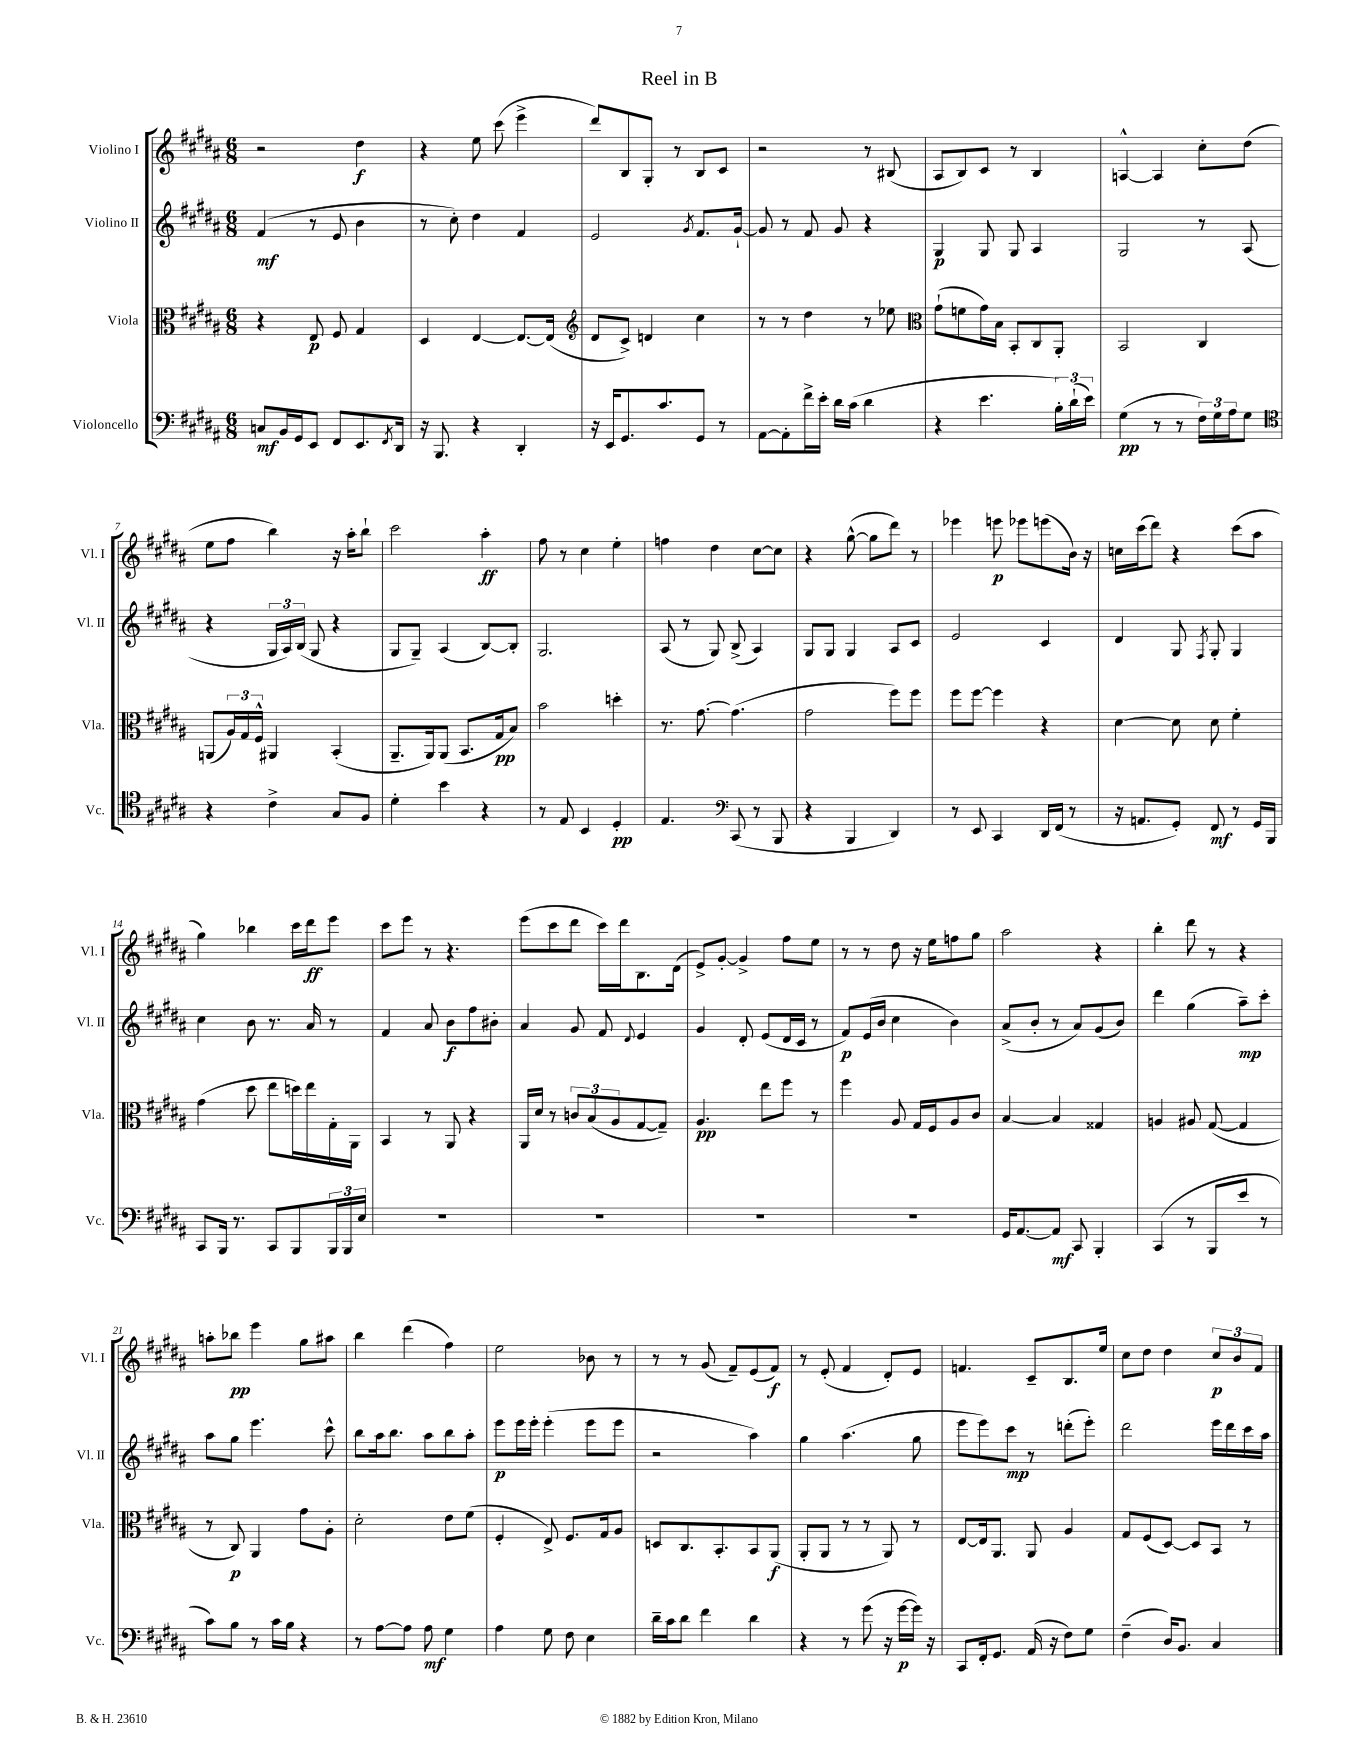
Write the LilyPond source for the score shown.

\header { title = "Reel in B" }
<<
\new StaffGroup <<
\new Staff = "s0" \with { instrumentName = "Violino I" shortInstrumentName = "Vl. I" } {
    \clef treble \key b \major \numericTimeSignature \time 6/8
    r2 dis''4\f |
    r4 e''8 cis'''8( e'''4-> |
    dis'''8) b8 gis8-. r8 b8 cis'8 |
    r2 r8 bis8( |
    ais8 b8) cis'8 r8 b4 |
    a4~-^ a4 cis''8-. dis''8( |
    e''8 fis''8 b''4) r16 ais''16-. b''8-! |
    cis'''2 ais''4-.\ff |
    fis''8 r8 cis''4 e''4-. |
    f''4 dis''4 cis''8~ cis''8 |
    r4 gis''8~-^( gis''8 dis'''8) r8 |
    ees'''4 e'''8\p ees'''8 e'''8( b'16) r16 |
    c''16 cis'''16( dis'''8) r4 cis'''8( ais''8 |
    gis''4) bes''4 cis'''16 dis'''16\ff e'''8 |
    cis'''8 e'''8 r8 r4. |
    e'''8( cis'''8 dis'''8 cis'''16) dis'''16 b8. dis'16( |
    e'8->) gis'8~-. gis'4-> fis''8 e''8 |
    r8 r8 dis''8 r16 e''16 f''8 gis''8 |
    ais''2 r4 |
    b''4-. dis'''8 r8 r4 |
    a''8-. bes''8\pp e'''4 gis''8 ais''8 |
    b''4 dis'''4( fis''4) |
    e''2 bes'8 r8 |
    r8 r8 gis'8( fis'8--) e'8( fis'8\f) |
    r8 e'8-.( fis'4 dis'8-.) e'8 |
    f'4. cis'8-- b8. e''16 |
    cis''8 dis''8 dis''4 \tuplet 3/2 { cis''8\p b'8 fis'8 } \bar "|." |
}
\new Staff = "s1" \with { instrumentName = "Violino II" shortInstrumentName = "Vl. II" } {
    \clef treble \key b \major \numericTimeSignature \time 6/8
    fis'4\mf( r8 e'8 b'4 |
    r8 cis''8-.) dis''4 fis'4 |
    e'2 \acciaccatura { gis'8 } fis'8. gis'16~-! |
    gis'8 r8 fis'8 gis'8 r4 |
    gis4\p gis8 gis8 ais4 |
    gis2 r8 ais8( |
    r4 \tuplet 3/2 { gis16 ais16) b16( } gis8 r4 |
    gis8 gis8--) ais4( b8~) b8-. |
    gis2. |
    ais8( r8 gis8) b8->( ais4) |
    gis8 gis8 gis4 ais8 cis'8 |
    e'2 cis'4 |
    dis'4 gis8 \acciaccatura { fis8 } gis8-. gis4 |
    cis''4 b'8 r8. ais'16 r8 |
    fis'4 ais'8 b'8\f fis''8 bis'8-. |
    ais'4 gis'8 fis'8 \appoggiatura { dis'8 } e'4 |
    gis'4 dis'8-. e'8( dis'16 cis'16 r8 |
    fis'8\p) e'16( b'16 cis''4 b'4) |
    ais'8->( b'8-. r8 ais'8) gis'8( b'8) |
    dis'''4 gis''4( ais''8--\mp) cis'''8-. |
    ais''8 gis''8 e'''4. cis'''8-^ |
    b''8 ais''16 b''8. ais''8 b''8 ais''8-. |
    e'''8\p e'''16 e'''16-. e'''4-.( e'''8 e'''8 |
    r2 ais''4) |
    gis''4 ais''4.( gis''8 |
    e'''8 e'''8) cis'''8\mp r8 d'''8-.( e'''8-.) |
    dis'''2 e'''16 dis'''16 cis'''16 ais''16 \bar "|." |
}
\new Staff = "s2" \with { instrumentName = "Viola" shortInstrumentName = "Vla." } {
    \clef alto \key b \major \numericTimeSignature \time 6/8
    r4 e8\p fis8 gis4 |
    dis4 e4~ e8.~ e16( |
    \clef treble dis'8 cis'8->) d'4 cis''4 |
    r8 r8 dis''4 r8 ees''8 |
    \clef alto gis'8-!( f'8 gis'16) b16 b,8-. cis8 ais,8-. |
    b,2 cis4 |
    a,8( \tuplet 3/2 { ais16) gis16 fis16-^ } ais,4 b,4-.( |
    ais,8.-- ais,16) ais,8( b,8. gis16\pp b8) |
    b'2 d''4-. |
    r8. gis'8.~ gis'4.( |
    gis'2 fis''8) fis''8 |
    fis''8 fis''8~ fis''4 r4 |
    dis'4~ dis'8 dis'8 fis'4-. |
    gis'4( dis''8 e''8 d''16) e''16 gis16-. ais,16 |
    b,4 r8 ais,8 r4 |
    ais,16 dis'16 r8 \tuplet 3/2 { c'8 b8( ais8 } gis8~ gis8--) |
    ais4.\pp e''8 fis''8 r8 |
    fis''4 ais8 gis16 fis16 ais8 cis'8 |
    b4~ b4 gisis4 |
    a4 ais8 gis8~( gis4 |
    r8 cis8\p) ais,4 gis'8 ais8-. |
    dis'2-. e'8 fis'8( |
    fis4-. e8->) fis8. gis16 ais8 |
    d8 cis8. b,8.-. b,8 ais,8\f( |
    ais,8-. ais,8 r8 r8 ais,8) r8 |
    e8~ e16 ais,8. ais,8 ais4 |
    gis8 fis8( dis8~) dis8 b,8 r8 \bar "|." |
}
\new Staff = "s3" \with { instrumentName = "Violoncello" shortInstrumentName = "Vc." } {
    \clef bass \key b \major \numericTimeSignature \time 6/8
    c8\mf b,16 gis,16 e,8 fis,8 e,8. \acciaccatura { fis,8 } dis,16 |
    r16 b,,8. r4 dis,4-. |
    r16 e,16 gis,8. cis'8. gis,8 r8 |
    ais,8~ ais,8-. fis'16-> e'16-. dis'16 cis'16( dis'4 |
    r4 e'4. \tuplet 3/2 { b16-.) dis'16-!( e'16) } |
    gis4\pp( r8 r8 \tuplet 3/2 { fis16) gis16 ais16 } gis8 |
    \clef tenor r4 cis'4-> gis8 fis8 |
    dis'4-. b'4 r4 |
    r8 e8 b,4 dis4-.\pp |
    e4. \clef bass cis,8( r8 b,,8 |
    r4 b,,4 dis,4) |
    r8 e,8 cis,4 dis,16 fis,16( r8 |
    r16 a,8. gis,8-.) fis,8\mf r8 gis,16 b,,16 |
    cis,8 b,,16 r8. cis,8 b,,8 \tuplet 3/2 { b,,16 b,,16 e16 } |
    R2. |
    R2. |
    R2. |
    R2. |
    gis,16 ais,8.~ ais,8\mf cis,8 b,,4-. |
    cis,4( r8 b,,8 e'8 r8 |
    cis'8) b8 r8 cis'16 b16 r4 |
    r8 ais8~ ais8 ais8\mf gis4 |
    ais4 gis8 fis8 e4 |
    dis'16-- cis'16 dis'8 fis'4 dis'4 |
    r4 r8 gis'8( r16 gis'16~\p gis'16) r16 |
    cis,8 fis,16-. gis,8. ais,16( r16 fis8) gis8 |
    fis4--( dis16) b,8. cis4 \bar "|." |
}
>>
>>
